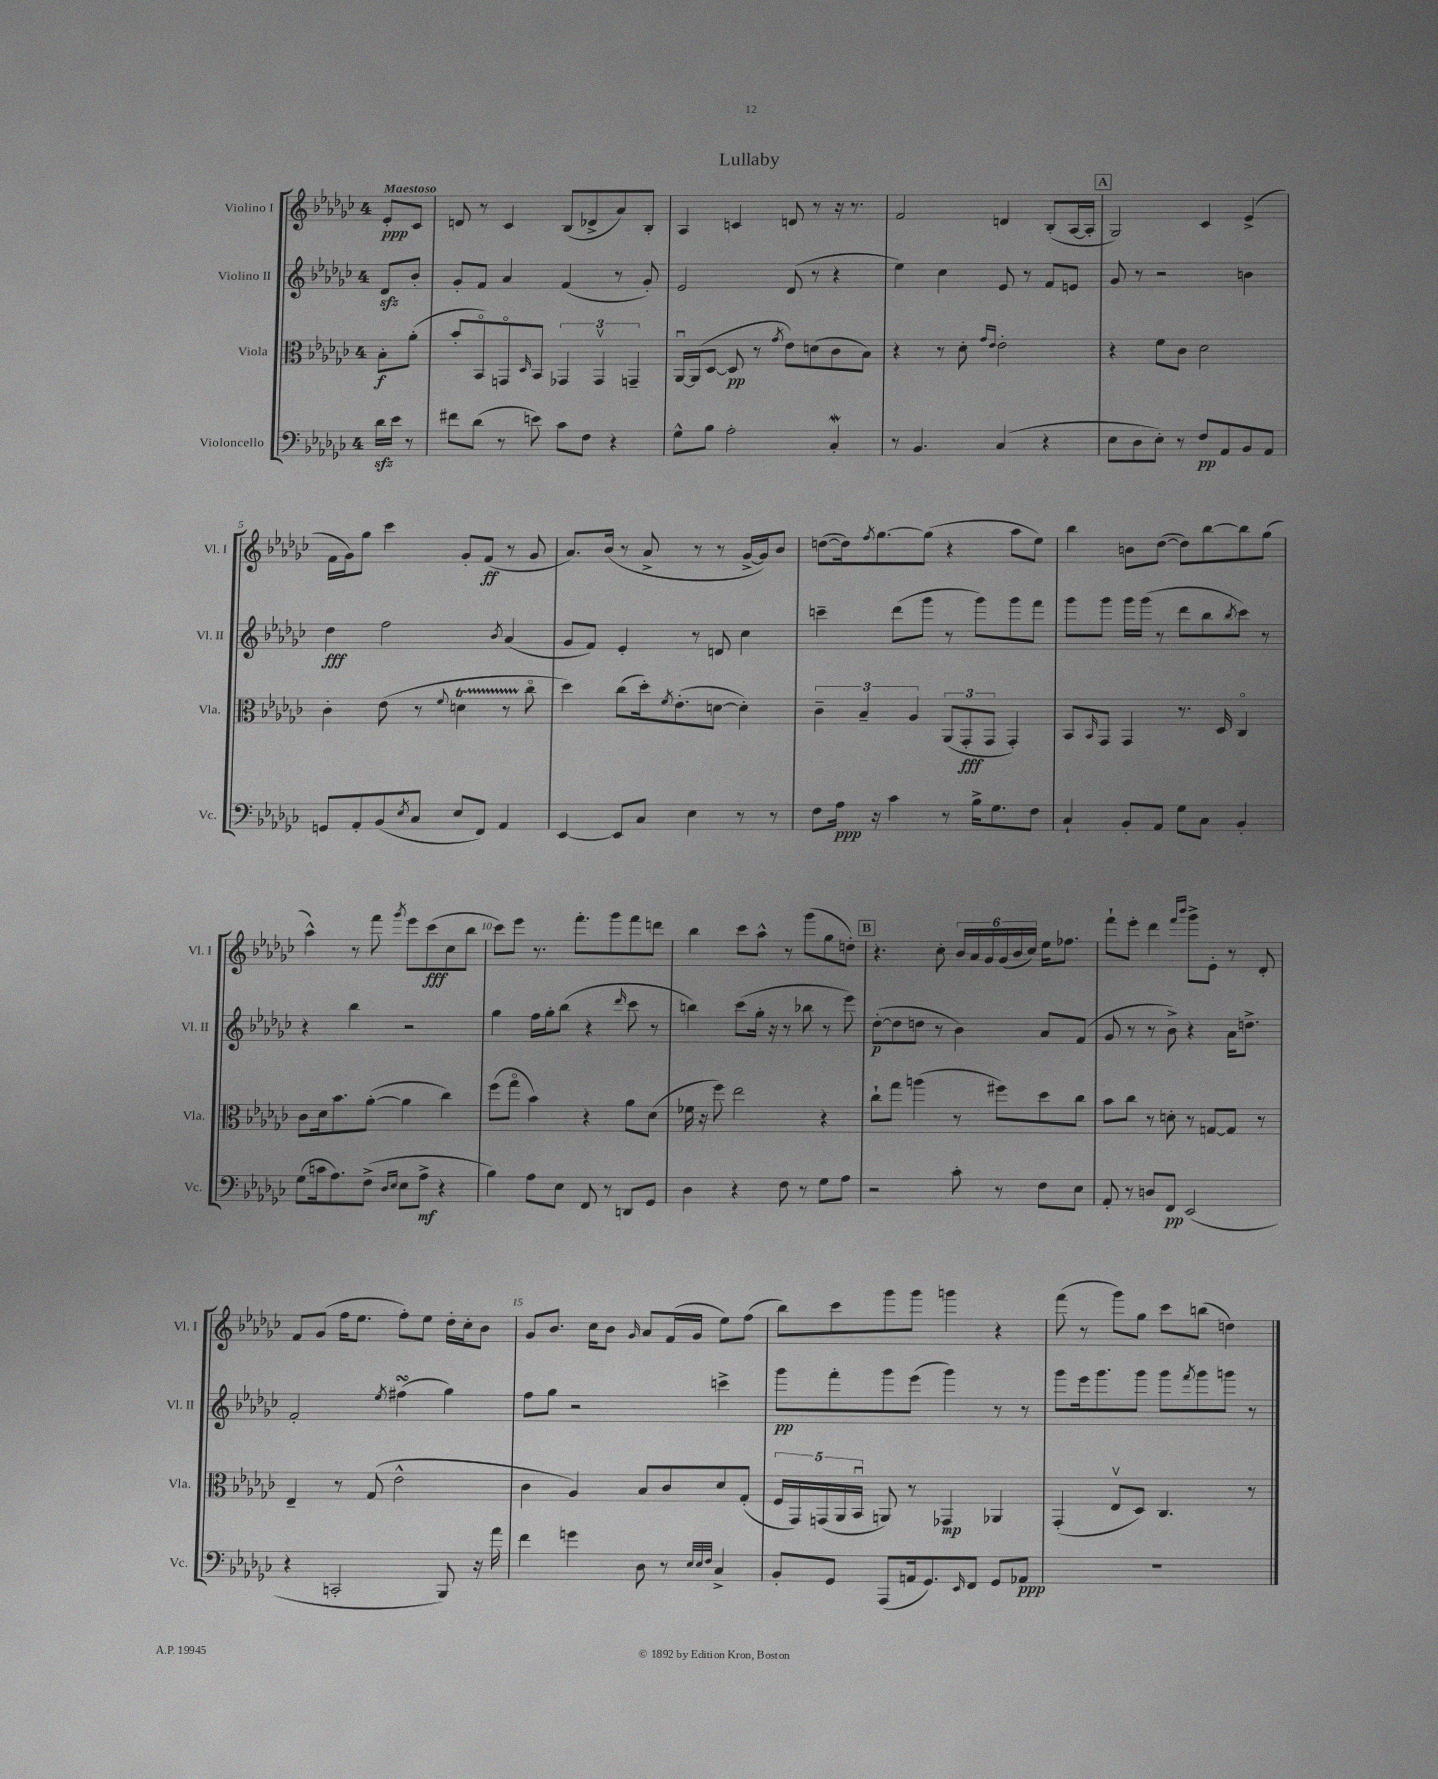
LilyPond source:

\header { title = "Lullaby" }
<<
\new StaffGroup <<
\new Staff = "s0" \with { instrumentName = "Violino I" shortInstrumentName = "Vl. I" } {
    \clef treble \key ges \major \once \override Staff.TimeSignature.style = #'single-digit \time 4/4 \partial 4 \tempo "Maestoso"
    ees'8-.\ppp ces'8 |
    d'8 r8 ces'4 bes8( des'8-> aes'8) bes8-. |
    aes4 c'4 d'8 r8 r16 r8. |
    f'2 d'4 bes8-.( aes16~ aes16-. |
    \mark \markup { \box "A" } ges2) ces'4 ees'4->( |
    f'16 ges'16) ges''8 ces'''4 ges'8-. f'8\ff( r8 ges'8 |
    aes'8.) bes'16( r8 aes'8-> r8 r8 ges'16~-> ges'16) bes'8 |
    d''8~( d''16) \acciaccatura { f''8 } ges''8.~ ges''8( r4 aes''8 ees''8) |
    bes''4 b'8 des''8~( des''8) bes''8~ bes''8 ges''8( |
    aes''4-^) r8 f'''8 \acciaccatura { ges'''8 } ees'''8 ces'''8\fff( ces''8 bes''8 |
    ces'''8) ees'''8 r8. f'''8.-. ges'''8 f'''8 d'''8 |
    bes''4 ces'''8 aes''8-^ r8 ges'''8( ges''8 d''8-.) |
    \mark \markup { \box "B" } r4. ces''8-. \tuplet 6/4 { bes'16 aes'16 ges'16 ges'16( bes'16 ces''16) } ees''16 fes''8. |
    f'''8-! ees'''8-. des'''4 \grace { f'''16 bes'''16 } ges'''8-> ees'8-. r8 des'8-. |
    f'8 ges'8( f''16 ees''8. f''8-.) ees''8 des''16-. ces''16-. bes'8 |
    ges'8 bes'8. ces''16 bes'8 \grace { ges'16 } aes'8 f'16( ges'16 ees''8) f''8( |
    bes''8) ces'''8 ges'''8 ges'''8 g'''4 r4 |
    f'''8( r8 ges'''8) ges''8 ces'''8 b''8( d''4) \bar "|." |
}
\new Staff = "s1" \with { instrumentName = "Violino II" shortInstrumentName = "Vl. II" } {
    \clef treble \key ges \major \once \override Staff.TimeSignature.style = #'single-digit \time 4/4 \partial 4
    des'8\sfz bes'8-. |
    ges'8-. f'8 aes'4 f'4( r8 ges'8-.) |
    ees'2 des'8( r8 r4 |
    ees''4) ces''4 ees'8 r8 f'8 e'8 |
    \mark \markup { \box "A" } ges'8 r8 r2 b'4 |
    des''4\fff f''2 \acciaccatura { bes'8 } aes'4( |
    ges'8 f'8) ees'4-. r8 d'8 ces''4 |
    c'''4-- des'''8( ges'''8 r8 ges'''8) ges'''8 f'''8 |
    ges'''8 ges'''8 ges'''16 ges'''16( r8 des'''8 bes''8 \acciaccatura { bes''8 } ces'''8) r8 |
    r4 bes''4 r2 |
    ges''4 f''16 ges''16-. bes''8( r4 \grace { des'''16 } ces'''8 r8 |
    b''4) ces'''8( ges''16-. r16 r8 bes''8 r8 ees'''8) |
    \mark \markup { \box "B" } des''8~-.\p( des''8 d''8 r8 bes'4) aes'8 f'8( |
    ges'8 r8 r8 bes'8->) r4 aes'16 d''8.-> |
    f'2-. \acciaccatura { ees''8 } fis''4\turn( ges''4) |
    f''8 ges''8 r2 c'''4-> |
    ges'''8\pp f'''8-. ges'''8 ees'''8( ges'''4) r8 r8 |
    ges'''8 ees'''16 ges'''8. ges'''8 ges'''8 \acciaccatura { f'''8 } ges'''8 g'''8 r8 \bar "|." |
}
\new Staff = "s2" \with { instrumentName = "Viola" shortInstrumentName = "Vla." } {
    \clef alto \key ges \major \once \override Staff.TimeSignature.style = #'single-digit \time 4/4 \partial 4
    bes8-.\f aes'8-.( |
    bes'8-. bes,8\flageolet) g,8\flageolet \grace { des16 } bes,8 \tuplet 3/2 { ges,4 ges,4\upbow g,4-- } |
    aes,16~\downbow aes,16( des8~ des8\pp r8 \acciaccatura { ges'8 } ees'8) d'8( ces'8 bes8) |
    r4 r8 des'8-. \grace { ges'16 ees'16 } ees'2-. |
    \mark \markup { \box "A" } r4 f'8 ces'8 des'2 |
    ces'4-. ees'8( r8 \appoggiatura { f'8 } d'4\startTrillSpan r8 ces''8\flageolet\stopTrillSpan |
    des''4) ces''8( des''16-.) \acciaccatura { f'8 } ees'8.-.( d'8~ d'4-.) |
    \tuplet 3/2 { ces'4-- bes4-- aes4 } \tuplet 3/2 { aes,8( ges,8-.\fff ges,8 } ges,4-.) |
    bes,8 \grace { bes,16 } ges,8 ges,4 r8. des16 ces4\flageolet |
    ces'8 des'16 bes'8. aes'8~-.( aes'4 ces''4) |
    f''8( ges''8\flageolet bes'4) r4 aes'8 des'8( |
    fes'16 r16 f''8) ees''2 r4 |
    \mark \markup { \box "B" } ces''8-! ges''8 a''4( r8 fis''8) des''8 ces''8 |
    bes'8 ces''8 r8 d'8-. r8 g8~ g8 r8 |
    ees4-- r8 ges8( ees'2-^ |
    ces'4 aes4) bes8 ces'8 des'8 ges8-.( |
    \tuplet 5/4 { f16 ges,16) g,16( aes,16 bes,16\downbow } a,8) r8 ges,4\mp aes,4 |
    ges,4-.( ees8\upbow des8) ces4. r8 \bar "|." |
}
\new Staff = "s3" \with { instrumentName = "Violoncello" shortInstrumentName = "Vc." } {
    \clef bass \key ges \major \once \override Staff.TimeSignature.style = #'single-digit \time 4/4 \partial 4
    des'16\sfz ees'16 r8 |
    fis'8 des'8( r8 e'8) ces'8 f8 r4 |
    ges8-^ bes8 aes2-. ces4-.\mordent |
    r8 bes,4. ces4( r4 |
    \mark \markup { \box "A" } ees8 des8 ees8-.) r8 f8\pp aes,8 bes,8 aes,8 |
    g,8 aes,8-. bes,8( \acciaccatura { ees8 } ces8 ees8 f,8) aes,4 |
    ees,4~ ees,8 ces8 ees4 r8 r8 |
    f8 aes16\ppp r16 ces'4 r8 bes16-> ges8. f8 |
    ces4-! bes,8-. aes,8 ges8 ces8 bes,4-. |
    ges8( c'16 aes8.) f8->( \grace { des16 ees16 } ees8 aes8->\mf r4 |
    bes4) aes8 ees8 f,8 r8 d,8 ges,8 |
    des4 r4 f8 r8 ges8 aes8 |
    \mark \markup { \box "B" } r2 ces'8-. r8 f8 ees8 |
    aes,8-. r8 d8 f,8\pp ees,2( |
    r4 c,2-. bes,,8) r16 aes'16 |
    f'4 g'4 des8 r8 \grace { ees32 ees32 f32 } ces4-> |
    bes,8-. ges,8 aes,,8( a,16 ges,8.) \grace { ees,16 } f,8 ges,8 aes,8\ppp |
    R1 \bar "|." |
}
>>
>>
\layout { \context { \Score \override BarNumber.break-visibility = ##(#f #t #t) barNumberVisibility = #(every-nth-bar-number-visible 5) } }
